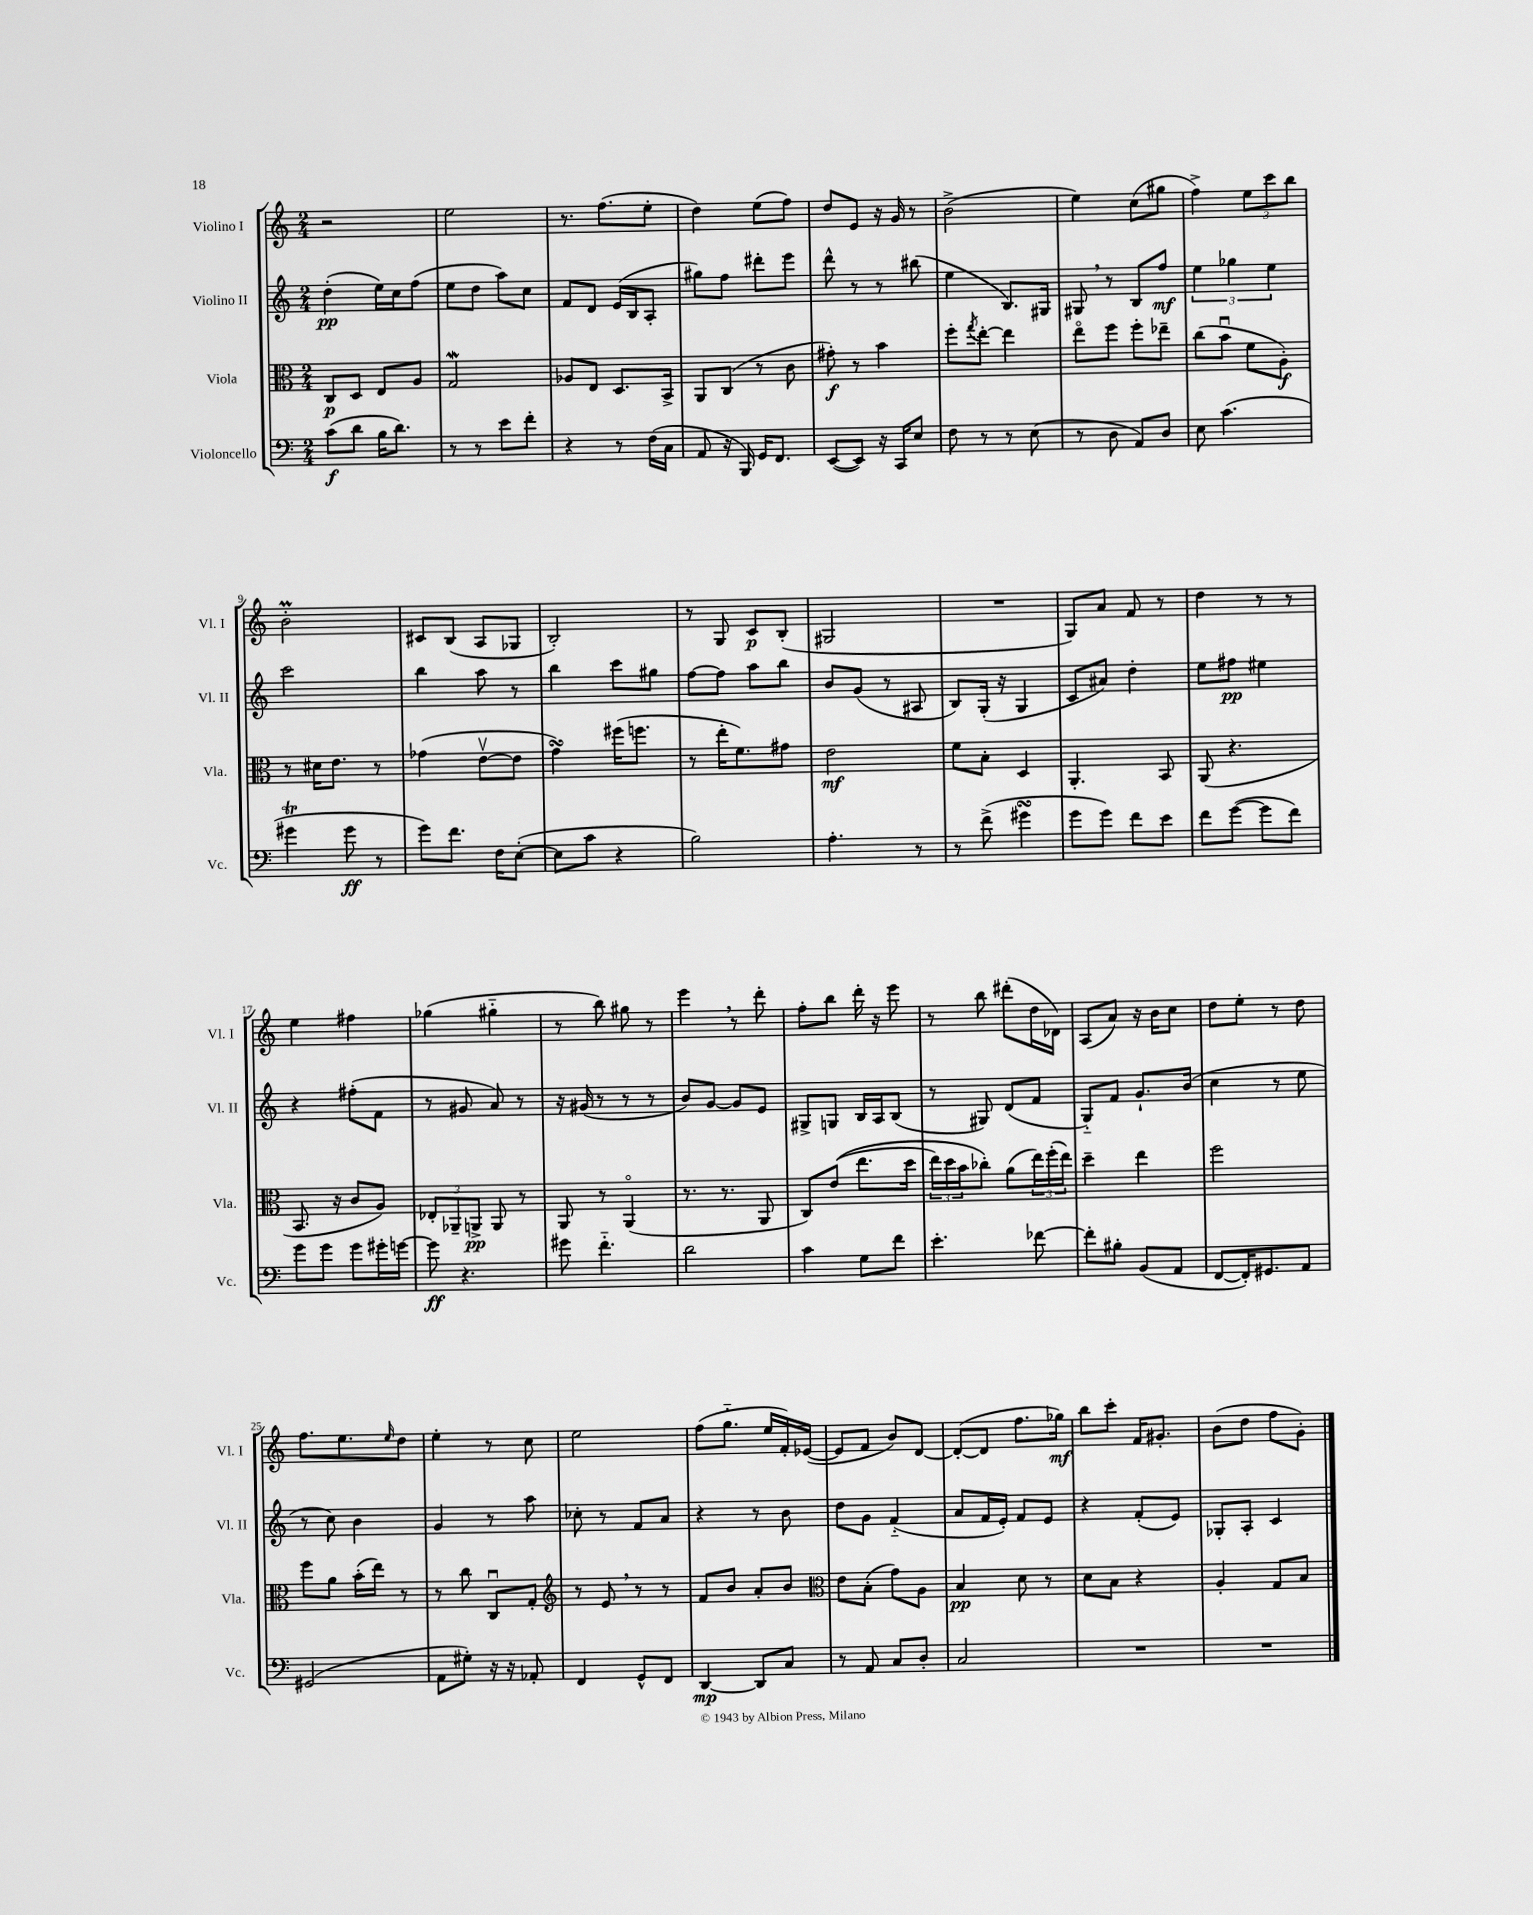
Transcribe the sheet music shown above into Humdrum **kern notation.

**kern	**kern	**kern	**kern
*staff4	*staff3	*staff2	*staff1
*clefF4	*clefC3	*clefG2	*clefG2
*k[]	*k[]	*k[]	*k[]
*M2/4	*M2/4	*M2/4	*M2/4
(8c	8C	(4dd'	2r
8d	8D	.	.
16B	8E	16ee)	.
8.d)	.	16cc	.
.	8A	(8ff	.
=	=	=	=
8r	2G	8ee	2ee
8r	.	8dd	.
8e	.	8aa)	.
8f'	.	8cc	.
=	=	=	=
4r	8A-	8f	8.r
.	8E	8d	.
.	.	.	(8.ff
8r	8.D	(16e	.
.	.	16B	.
(16F	.	8A'	8ee'
16C	16BB^	.	.
=	=	=	=
8AA	8AA	8gg#)	4dd)
16r	(8C	8ff	.
16BBB)	.	.	.
16GG	8r	8ddd#'	(8ee
8.FF	.	.	.
.	8c	8eee	8ff)
=	=	=	=
([8EE	8g#')	8ddd^^	8dd
8EE])	8r	8r	8e
16r	4b	8r	16r
16CC	.	.	16g
8E	.	(8bb#	8r
=	=	=	=
8F	8ff'	4ee	(2b^
.	8qgg	.	.
8r	[8ee'	.	.
8r	4ee]	8.B)	.
(8E	.	.	.
.	.	16G#	.
=	=	=	=
8r	8eeo	8G#	4ee)
8D	8ff	8r	.
8AA)	8ff'	8B	(8cc
8D	8ee-~	8ff	8gg#
=	=	=	=
8E	(8cc	6ee	4ff^)
(4.c	8bu	.	.
.	.	6gg-	.
.	8f	.	12ee
.	.	6ee	12ccc
.	8A')	.	.
.	.	.	12bb
=	=	=	=
4g#	8r	2ccc	2b'
.	16d#	.	.
.	8.e	.	.
8g#	.	.	.
8r	8r	.	.
=	=	=	=
8g)	(4g-	4bb	8c#
8.f	.	.	(8B
.	[8ev	8aa	8A
16F	.	.	.
([8E'	8e]	8r	8G-
=	=	=	=
8E]	4g)	4bb	2B')
8c	.	.	.
4r	(16ff#	8ccc	.
.	8.ff	.	.
.	.	8gg#	.
=	=	=	=
2B)	8r	[8ff	8r
.	16ee'	8ff]	8G
.	8.f)	.	.
.	.	8aa	8c
.	8g#	8bb	(8B'
=	=	=	=
4.A'	2e	8b	2G#
.	.	(8g	.
.	.	8r	.
8r	.	8A#	.
=	=	=	=
8r	8f	8B)	2r
(8f^	8B'	(16G'	.
.	.	16r	.
4g#	4D	4G	.
=	=	=	=
8g	4.AA'	8c	8G)
8g)	.	8a#)	8a
8f	.	4dd'	8f
8e	8BB	.	8r
=	=	=	=
8f	(8AA	8ee	4dd
([8g	4.r	8ff#	.
8g]	.	4ee#	8r
8f)	.	.	8r
=	=	=	=
8g	8.BB	4r	4ee
8g	.	.	.
.	16r	.	.
8g	8c	(8ff#'	4ff#
16g#'	8A)	8f	.
[16g	.	.	.
=	=	=	=
8g]	12E-'	8r	(4gg-
.	12AA-~	.	.
4.r	.	8g#	.
.	12AA^	.	.
.	8AA	8a)	4gg#'~
.	8r	8r	.
=	=	=	=
8g#	8AA	16r	8r
.	.	(16g#	.
4.f'~	8r	8r	8bb)
.	(4AAo	8r	8gg#
.	.	8r	8r
=	=	=	=
2d	8.r	8b)	4eee
.	.	[8g	.
.	8.r	.	.
.	.	8g]	8r
.	8AA	8e	8ddd'
=	=	=	=
4c	8C)	8G#^	8ff'
.	&((8e	8G	8bb
8G	8.ee	16B	16ddd'
.	.	16A	16r
8f	.	(8B	8eee
.	16dd	.	.
=	=	=	=
4.e'	24ee)	8r	8r
.	24dd	.	.
.	24b	.	.
.	8cc-'&)	8G#)	8bb
.	(8a	(8d	(8ddd#'
[8f-	24ee)	8f	16dd
.	(24ff'	.	.
.	.	.	16d-)
.	24ee)	.	.
=	=	=	=
8f-']	4dd~	8G'~)	(8A
8B#'	.	8f	8a)
(8BB	4ee	8.g`	16r
.	.	.	16b
8AA	.	.	8cc
.	.	(16b	.
=	=	=	=
[8FF	2ff	4cc	8dd
16FF'])	.	.	8ee'
8.GG#	.	.	.
.	.	8r	8r
8AA	.	8ee	8dd
=	=	=	=
(2GG#	8ff	8r	8.ff
.	8a	8cc)	.
.	.	.	8.ee
.	(16b'	4b	.
.	16ee)	.	.
.	.	.	16qqee
.	8r	.	8dd
=	=	=	=
8AA	8r	4g	4ee'
8G#')	8cc	.	.
16r	8Cu	8r	8r
16r	.	.	.
8AA-'	8G'	8aa	8cc
=	=	=	=
*	*clefG2	*	*
4FF	8r	8cc-'	2ee
.	8e	8r	.
8GG^^	8r	8f	.
8FF	8r	8a	.
=	=	=	=
[4DD	8f	4r	(8ff
.	8b	.	8.gg'~
8DD]	8a'	8r	.
.	.	.	16ee
8C	8b	8b	16f')
.	.	.	([16e-
=	=	=	=
*	*clefC3	*	*
8r	8e	8dd	8e-]
8AA	(8B'	8g	8f
8C	8g)	(4f'~	8b)
8D'	8A	.	[8d
=	=	=	=
2C	4B	8a	(8d'_
.	.	16f	8d]
.	.	16e')	.
.	8d	8f	8.ff
.	8r	8e	.
.	.	.	16gg-)
=	=	=	=
2r	8d	4r	8bb
.	8B	.	8ccc'
.	4r	(8f'	16f
.	.	.	8.g#'
.	.	8e)	.
=	=	=	=
2r	4A'	8G-'	(8b
.	.	8A'	8dd
.	8G	4c	8ff
.	8B	.	8g')
==	==	==	==
*-	*-	*-	*-
